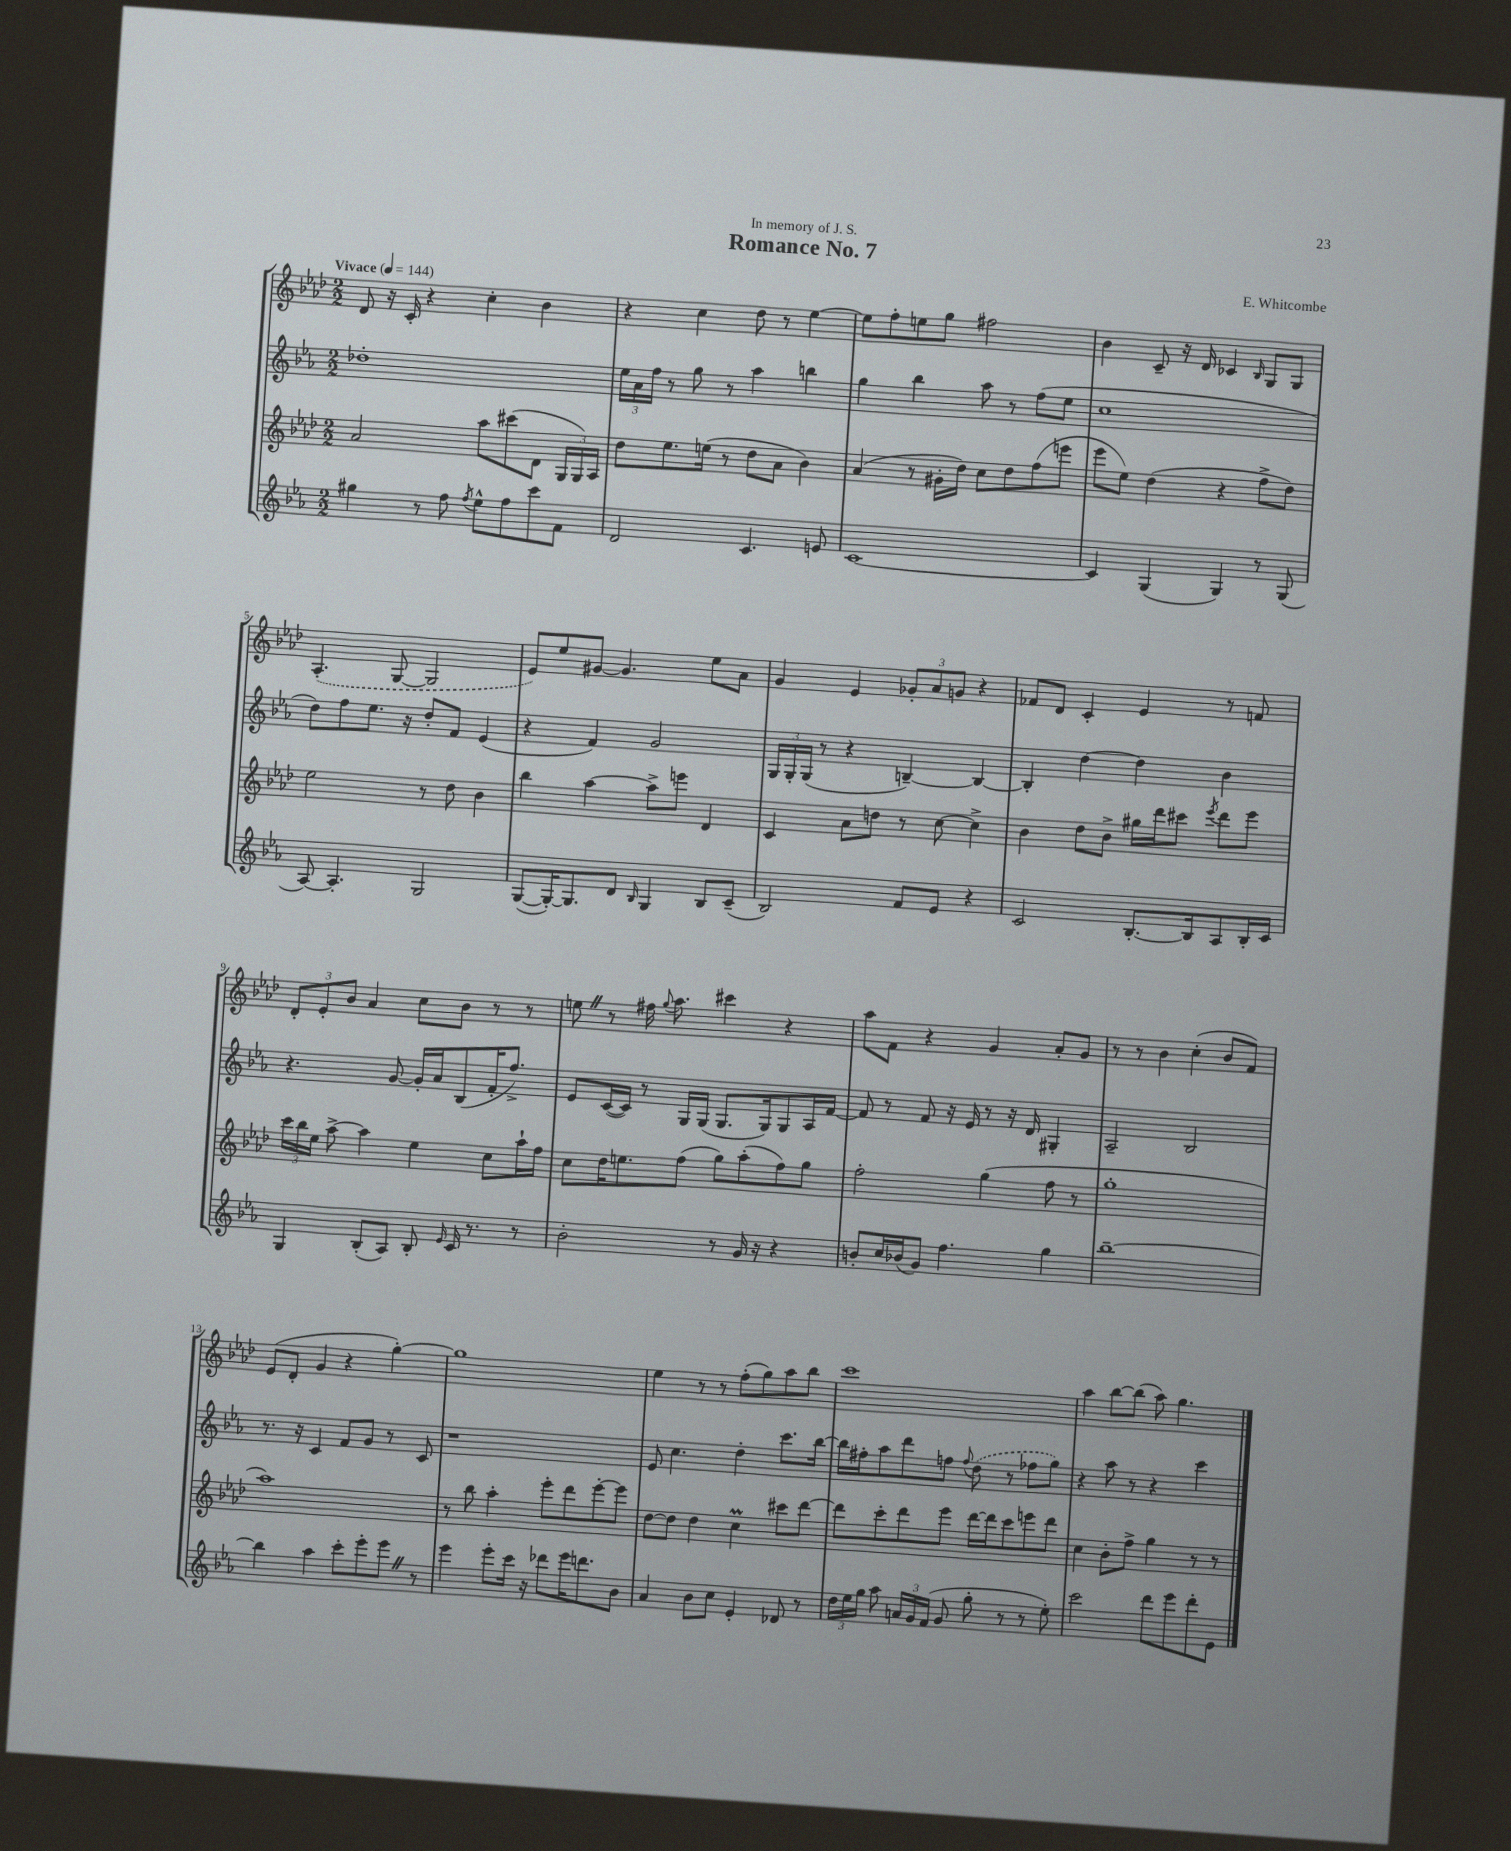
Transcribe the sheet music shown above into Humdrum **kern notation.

**kern	**kern	**kern	**kern
*staff4	*staff3	*staff2	*staff1
*clefG2	*clefG2	*clefG2	*clefG2
*k[b-e-a-]	*k[b-e-a-d-]	*k[b-e-a-]	*k[b-e-a-d-]
*M2/2	*M2/2	*M2/2	*M2/2
*MM144	*MM144	*MM144	*MM144
4gg#	2a-	1dd-'	8d-
.	.	.	16r
.	.	.	16c'
8r	.	.	4r
8ff	.	.	.
8qff	.	.	.
8ee-^^	8aa-	.	4cc'
8ff	(8ccc#	.	.
8ccc	8d-	.	4b-
8f	24G	.	.
.	24G)	.	.
.	24A-	.	.
=	=	=	=
2d	8dd-	24ee-	4r
.	.	24a-	.
.	.	24ff	.
.	8.ee-	8r	.
.	.	8gg	4cc
.	(16ee	.	.
.	8r	8r	.
4.c	8dd-	4aa-	8dd-
.	8a-	.	8r
.	4b-)	4bb	[4ee-
8e	.	.	.
=	=	=	=
[1c	(4a-	4gg	8ee-]
.	.	.	8ff'
.	8r	4bb-	8ee
.	16g#'	.	8gg
.	16dd-)	.	.
.	8cc	8aa-	2ff#
.	8dd-	8r	.
.	(8ff	(8ff	.
.	8eee	8ee-	.
=	=	=	=
4c]	8eee-	1cc	4b-
.	8ee-)	.	.
(4G	(4dd-	.	8c~
.	.	.	16r
.	.	.	16d-
4G)	4r	.	4c-
.	.	.	16qqB-
8r	8ff^	.	8G
(8G	8dd-)	.	8G
=	=	=	=
[8A-)	2ee-	8dd)	(4.A-'
4.A-']	.	8ff	.
.	.	8.ee-	.
.	.	.	[8G
.	.	16r	.
2G	8r	8dd'	2G]
.	8dd-	8f	.
.	4b-	(4e-	.
=	=	=	=
([8G	4bb-	4r	8e-)
16G'_)	.	.	8ee-
8.G]	.	.	.
.	[4aa-	4f)	[8g#
8d	.	.	4.g#]
16qqB-	.	.	.
4G	8aa-^]	2g	.
.	8eee	.	.
8B-	4d-	.	8ee-
(8c~	.	.	8a-
=	=	=	=
2B-)	4c	24G	4g
.	.	24G'	.
.	.	(24G	.
.	.	8r	.
.	8a-	4r	4e-
.	8dd	.	.
8f	8r	[4B~)	12g-'
.	.	.	12a-
8e-	[8cc	.	.
.	.	.	12g
4r	4cc^]	4B_	4r
=	=	=	=
2c	4b-	4B']	8f-
.	.	.	8d-
.	8dd-	[4dd	4c'
.	8b-^	.	.
[8.B-'	16gg#	4dd]	4e-
.	16ddd-	.	.
.	8ccc#	.	.
16B-]	.	.	.
.	8qeee-	.	.
8A-	8ddd-	4b-	8r
16B-'	8eee-	.	8f
16c	.	.	.
=	=	=	=
4G	24ccc	4.r	12d-'
.	24bb-	.	.
.	24ee-	.	12e-'
.	[8aa-^	.	.
.	.	.	12b-
(8B-'	4aa-]	.	4a-
8A-)	.	[8g	.
8B-'	4ee-	16g']	8cc
.	.	16a-	.
16qqe-	.	.	.
16c	.	(8B-	8b-
8.r	.	.	.
.	8cc	16f'	8r
.	.	8.ff^)	.
8r	16aa-`	.	8r
.	16ff	.	.
=	=	=	=
2b-'	8cc	8e-	8ee
.	16dd-	([16c	8r
.	8.ee	16c])	.
.	.	8r	16ff#
.	.	.	8qqgg
.	.	.	8.aa-
.	(8ff	16G	.
.	.	(16G	.
8r	8gg)	8.G	4ccc#
16g	(8aa-'	.	.
16r	.	16G)	.
4r	8ff)	8G	4r
.	8gg	16A-	.
.	.	[16f	.
=	=	=	=
8b'	2ff'	8f]	8aa-
16cc	.	8r	8f
(16b-	.	.	.
8g)	.	8f	4r
4.ff	.	16r	.
.	.	16e-	.
.	(4gg	8r	4g
.	.	16r	.
.	.	16d	.
4gg	8ff	4G#'	8a-'
.	8r	.	8g
=	=	=	=
[1bb-~	1gg'	2A-~	8r
.	.	.	8r
.	.	.	4b-
.	.	2B-	(4cc'
.	.	.	8b-
.	.	.	8f)
=	=	=	=
4bb-]	1aa-)	8.r	(8e-
.	.	.	8d-'
.	.	16r	.
4aa-	.	4c	4g
8ccc'	.	8f	4r
8eee-'	.	8g	.
8eee-	.	8r	[4gg')
8r	.	8c	.
=	=	=	=
4eee-	8r	1r	1gg]
.	8bb-	.	.
8eee-'	4aa-'	.	.
16ccc	.	.	.
16r	.	.	.
8ddd-	8eee-'	.	.
16eee-	8ddd-	.	.
8.ddd	.	.	.
.	[8eee-'	.	.
8b-	8eee-]	.	.
=	=	=	=
4a-	[8dd-	8e-	4ee-
.	8dd-]	4.cc	.
8b-	4dd-	.	8r
8cc	.	.	8r
4e-'	4cc	4dd'	(8ff'
.	.	.	8gg)
8d-	8ccc#	8.ccc	8aa-
8r	[8ddd-	.	8bb-
.	.	[16bb-	.
=	=	=	=
24dd	8ddd-]	16bb-]	1ccc
24ee-	.	.	.
.	.	16ff#'	.
24gg	.	.	.
8aa-	8ccc'	8aa-	.
24a	8ddd-	8ddd	.
24g	.	.	.
(24f	.	.	.
8g	8eee-	8ff	.
.	.	8qqff	.
8gg'	[16ddd-	(8dd	.
.	16ddd-]	.	.
8r	8ccc	8r	.
8r	8eee	8ff-	.
8ee-')	8ddd-	8gg)	.
=	=	=	=
2ccc	4cc	4r	4aa-
.	8b-'	8aa-	[8bb-
.	8ff^	8r	(8bb-]
8ddd	4gg	4r	8aa-)
8eee-	.	.	4.gg
8ddd'	8r	4ccc	.
8e-	8r	.	.
==	==	==	==
*-	*-	*-	*-
